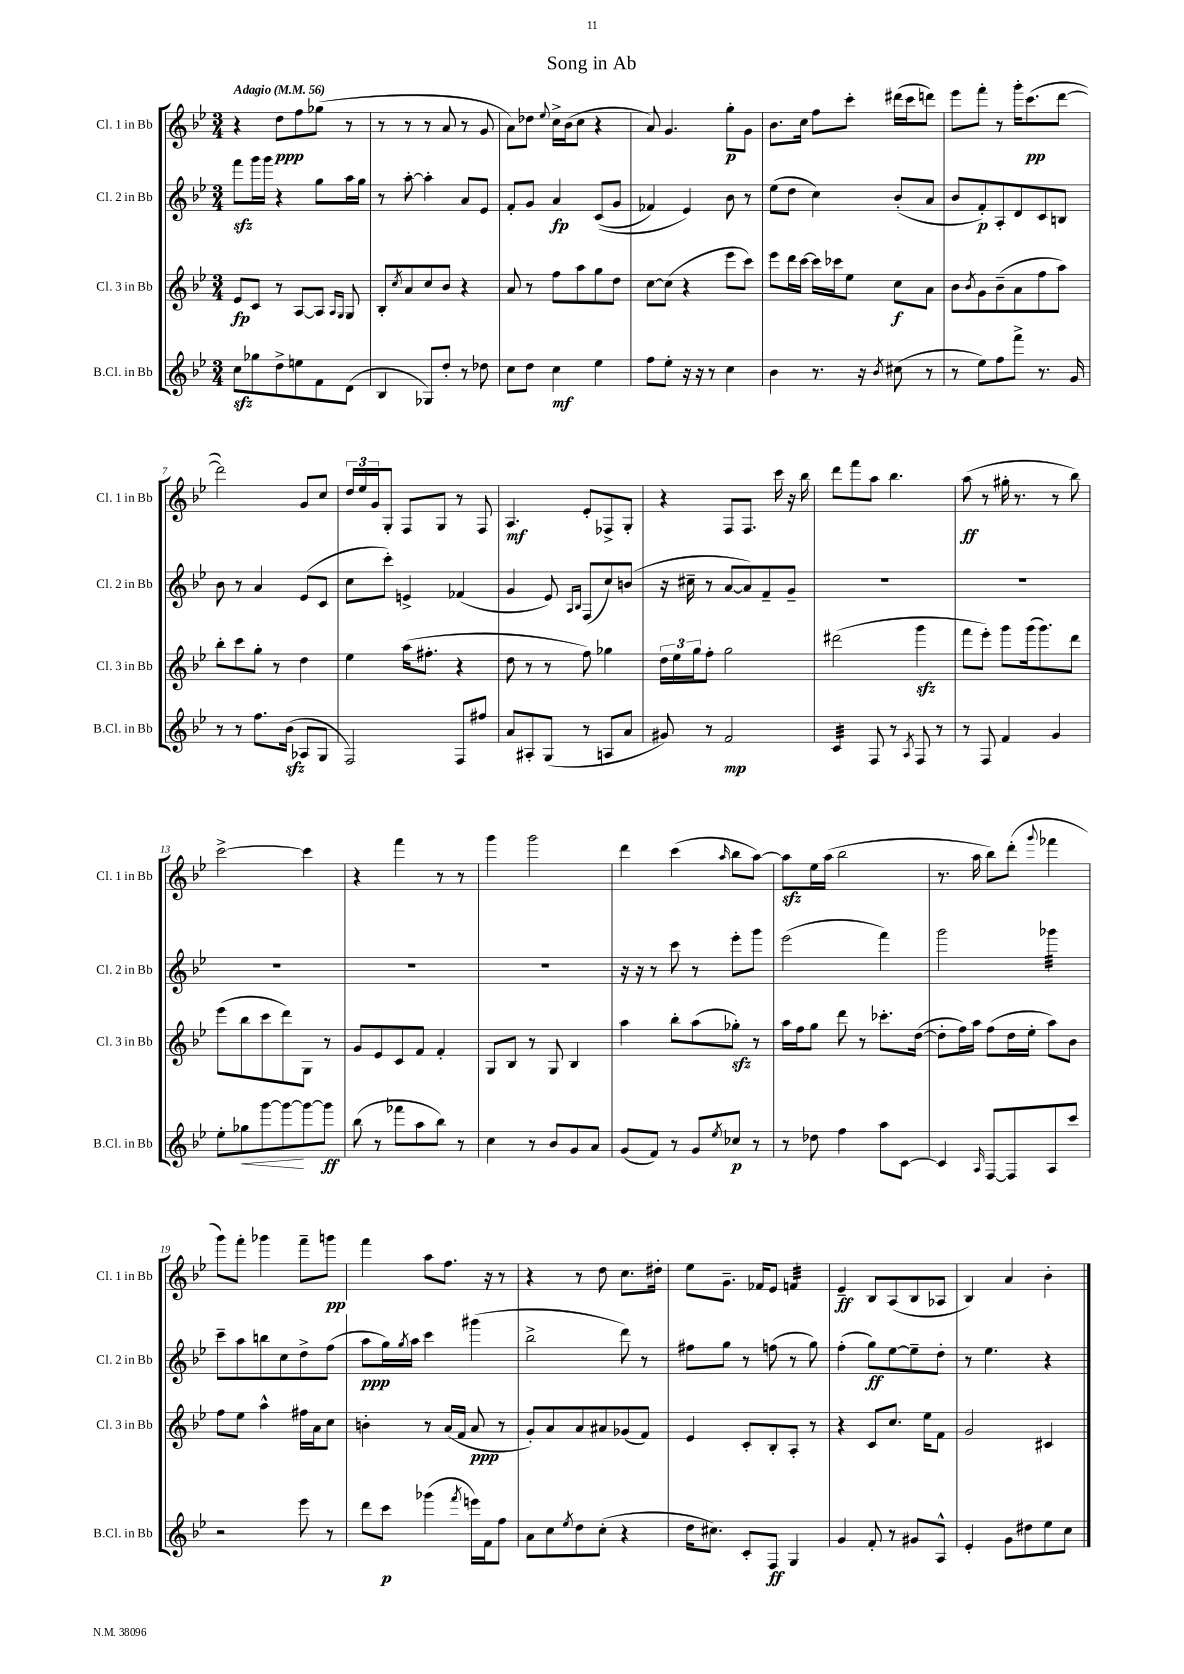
\header { title = "Song in Ab" }
<<
\new StaffGroup <<
\new Staff = "s0" \with { instrumentName = "Cl. 1 in Bb" shortInstrumentName = "Cl. 1 in Bb" } {
    \clef treble \key bes \major \numericTimeSignature \time 3/4 \tempo "Adagio" 4 = 56
    r4 d''8\ppp f''8 ges''8( r8 |
    r8 r8 r8 a'8 r8 g'8 |
    a'8) des''8 \appoggiatura { ees''8 } c''16-> bes'16( c''8 r4 |
    a'8) g'4. g''8-.\p g'8 |
    bes'8. c''16 f''8 c'''8-. dis'''16( c'''16 d'''8) |
    ees'''8 f'''8-. r8 g'''16-. c'''8.\pp( d'''8~ |
    d'''2) g'8 c''8 |
    \tuplet 3/2 { d''16 ees''16 g'16 } g8-. f8 g8 r8 f8 |
    a4.\mf ees'8-. fes8-> g8-. |
    r4 f8 f8. c'''16 r16 bes''16 |
    d'''8 f'''8 a''8 bes''4. |
    a''8\ff( r8 gis''16-. r8. r8 bes''8) |
    c'''2~-> c'''4 |
    r4 f'''4 r8 r8 |
    g'''4 g'''2 |
    d'''4 c'''4( \grace { a''16 } bes''8 a''8~) |
    a''8\sfz ees''16 a''16( bes''2 |
    r8. a''16 bes''8) d'''8-.( \appoggiatura { g'''8 } fes'''4 |
    g'''8) f'''8-. ges'''4 f'''8-- g'''8\pp |
    f'''4 a''8 f''8. r16 r8 |
    r4 r8 d''8 c''8. dis''16-. |
    ees''8 g'8.-- fes'16 ees'8 f'4:32 |
    ees'4--\ff bes8 a8( bes8 aes8 |
    bes4) a'4 bes'4-. \bar "|." |
}
\new Staff = "s1" \with { instrumentName = "Cl. 2 in Bb" shortInstrumentName = "Cl. 2 in Bb" } {
    \clef treble \key bes \major \numericTimeSignature \time 3/4
    f'''8\sfz g'''16 g'''16 r4 g''8 a''16 g''16 |
    r8 a''8~-. a''4-. a'8 ees'8 |
    f'8-. g'8 a'4\fp c'8(\( g'8 |
    fes'4) ees'4\) bes'8 r8 |
    ees''8( d''8 c''4) bes'8-.( a'8 |
    bes'8 f'8-.\p) a8-. d'8 c'8 b8 |
    bes'8 r8 a'4 ees'8( c'8 |
    c''8 c'''8-.) e'4-> fes'4( |
    g'4 ees'8) \grace { a16 bes16 } f8( c''8) b'8( |
    r16 cis''16-- r8 a'8~ a'8) f'8-- g'8-- |
    R2. |
    R2. |
    R2. |
    R2. |
    R2. |
    r16 r16 r8 c'''8 r8 ees'''8-. g'''8 |
    ees'''2( f'''4) |
    g'''2 ges'''4:32 |
    c'''8-- a''8 b''8 c''8 d''8-> f''8( |
    a''8\ppp g''16) \acciaccatura { g''8 } a''16 c'''4 gis'''4( |
    bes''2-> d'''8) r8 |
    fis''8 g''8 r8 f''8( r8 g''8) |
    f''4-.( g''8\ff) ees''8~ ees''8-- d''8-. |
    r8 ees''4. r4 \bar "|." |
}
\new Staff = "s2" \with { instrumentName = "Cl. 3 in Bb" shortInstrumentName = "Cl. 3 in Bb" } {
    \clef treble \key bes \major \numericTimeSignature \time 3/4
    ees'8\fp c'8 r8 a8~ a8 \grace { a16 g16 } g8 |
    bes8-. \acciaccatura { c''8 } a'8 c''8 bes'8 r4 |
    a'8 r8 f''8 a''8 g''8 d''8 |
    c''8~ c''8( r4 ees'''8 c'''8) |
    ees'''8 d'''16 c'''16~ c'''16 ces'''16 ees''8 c''8\f a'8 |
    bes'8 \acciaccatura { bes'8 } g'8 bes'8--( a'8 f''8 a''8) |
    bes''8-. c'''8 g''8-. r8 d''4 |
    ees''4 a''16( fis''8.-. r4 |
    d''8 r8 r8 f''8) ges''4 |
    \tuplet 3/2 { d''16 ees''16 g''16 } f''8-. g''2 |
    dis'''2( g'''4\sfz |
    f'''8 ees'''8-.) g'''8 g'''16( g'''8.) d'''8 |
    ees'''8( bes''8 c'''8 d'''8) g8 r8 |
    g'8 ees'8 c'8 f'8 f'4-. |
    g8 bes8 r8 g8 bes4 |
    a''4 bes''8-. a''8( ges''8-.\sfz) r8 |
    a''16 f''16 g''8 d'''8 r8 ces'''8.-. d''16~( |
    d''8-. f''16) a''16 f''8( d''16 ees''16-. a''8) bes'8 |
    f''8 ees''8 a''4-^ fis''16 a'16 c''8 |
    b'4-. r8 a'16( f'16 a'8\ppp r8 |
    g'8-.) a'8 a'8 ais'8 ges'8( f'8) |
    ees'4 c'8-. bes8-. a8-. r8 |
    r4 c'8 c''8. ees''16 f'8 |
    g'2 cis'4 \bar "|." |
}
\new Staff = "s3" \with { instrumentName = "B.Cl. in Bb" shortInstrumentName = "B.Cl. in Bb" } {
    \clef treble \key bes \major \numericTimeSignature \time 3/4
    c''8\sfz ges''8 d''8-> e''8 f'8 d'8( |
    bes4 ges8) d''8-. r8 des''8 |
    c''8 d''8 c''4\mf ees''4 |
    f''8 ees''8-. r16 r16 r8 c''4 |
    bes'4 r8. r16 \acciaccatura { bes'8 } cis''8( r8 |
    r8 ees''8) f''8 f'''8-> r8. g'16 |
    r8 r8 f''8. bes'16\sfz( aes8 g8 |
    f2) f8 fis''8 |
    a'8 ais8-. g8( r8 a8 a'8 |
    gis'8) r8 f'2\mp |
    c'4:32 f8 r8 \acciaccatura { a8 } f8 r8 |
    r8 f8 f'4 g'4 |
    ees''8-. ges''8\< g'''8~ g'''8~\! g'''8~ g'''8\ff |
    bes''8( r8 fes'''8 a''8 bes''8) r8 |
    c''4 r8 bes'8 g'8 a'8 |
    g'8( f'8) r8 g'8 \acciaccatura { ees''8 } ces''8\p r8 |
    r8 des''8 f''4 a''8 c'8~ |
    c'4 \grace { a16 } f8~ f8 a8 c'''8 |
    r2 ees'''8 r8 |
    d'''8 c'''8\p ges'''4( \acciaccatura { f'''8 } e'''16) f'16 f''8 |
    a'8 c''8 \acciaccatura { ees''8 } d''8 c''8-.( r4 |
    d''16 cis''8.) c'8-. f8\ff g4 |
    g'4 f'8-. r8 gis'8 a8-^ |
    ees'4-. g'8 dis''8 ees''8 c''8 \bar "|." |
}
>>
>>
